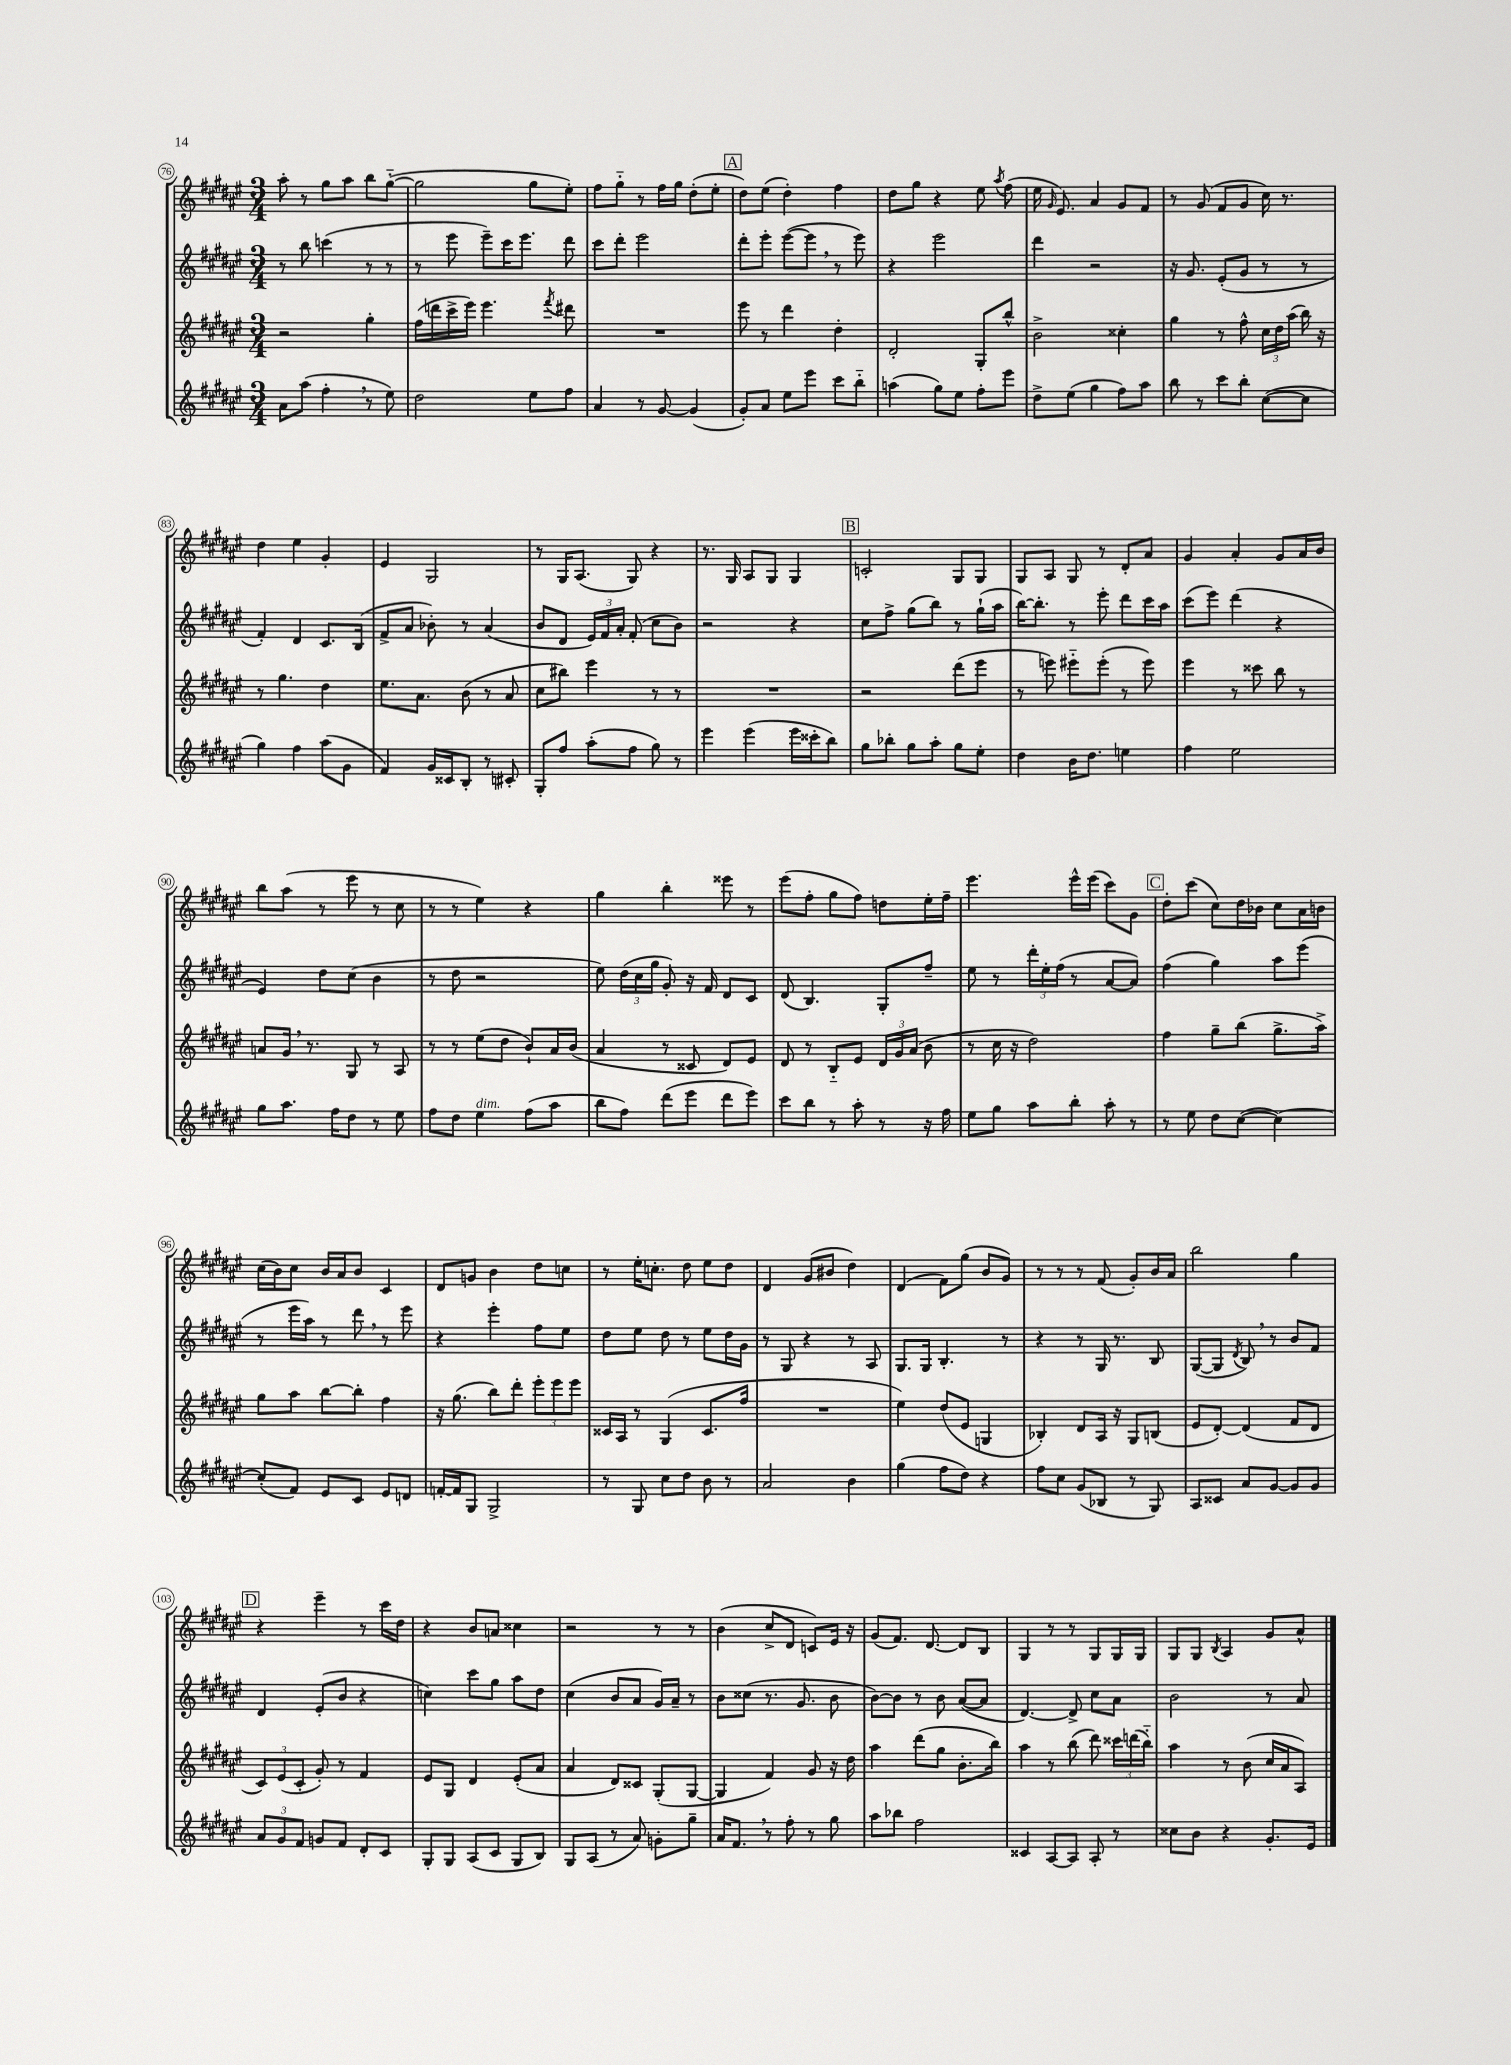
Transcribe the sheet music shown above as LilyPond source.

<<
\new StaffGroup <<
\new Staff = "s0" {
    \clef treble \key fis \major \numericTimeSignature \time 3/4
    \autoBeamOff ais''8-. r8 gis''8[ ais''8] b''8[ gis''8]~-_( |
    gis''2 gis''8[ eis''8]-.) |
    fis''8[ gis''8]-_ r8 fis''16[ gis''16] dis''8[-.( eis''8]-. |
    \mark \markup { \box "A" } dis''8[) eis''8]( dis''4-.) fis''4 |
    dis''8[ gis''8] r4 eis''8 \acciaccatura { ais''8 } fis''8( |
    eis''16 \grace { gis'16 } eis'8.) ais'4 gis'8[ fis'8] |
    r8 gis'8( fis'8[ gis'8] cis''16) r8. |
    dis''4 eis''4 gis'4-. |
    eis'4 gis2 |
    r8 gis16[ ais8.]( gis8) r4 |
    r8. gis16 ais8[ gis8] gis4 |
    \mark \markup { \box "B" } c'2-. gis8[ gis8] |
    gis8[ ais8] gis8 r8 dis'8[-. ais'8] |
    gis'4 ais'4-. gis'8[ ais'16 b'16] |
    b''8[ ais''8]( r8 eis'''8 r8 cis''8 |
    r8 r8 eis''4) r4 |
    gis''4 b''4-. eisis'''8 r8 |
    eis'''8[( fis''8]-. gis''8[ fis''8]) d''8[ eis''16-. fis''16]-- |
    eis'''4. eis'''16[-^ eis'''16]( cis'''8[) gis'8] |
    \mark \markup { \box "C" } dis''8[-. cis'''8]( cis''8[) dis''16 bes'16] cis''8[ ais'16 b'16] |
    cis''16[( b'16) cis''8] b'16[ ais'16 b'8] cis'4 |
    dis'8[ g'8] b'4 dis''8[ c''8] |
    r8 eis''16[-. c''8.]-. dis''8 eis''8[ dis''8] |
    dis'4 gis'8[( bis'8] dis''4) |
    dis'4( fis'8[) gis''8]( b'8[ gis'8]) |
    r8 r8 r8 fis'8( gis'8[-.) b'16 ais'16] |
    b''2 gis''4 |
    \mark \markup { \box "D" } r4 eis'''4-- r8 cis'''16[ dis''16] |
    r4 b'8[ a'8] cisis''4 |
    r2 r8 r8 |
    b'4( cis''8[-> dis'8] c'8[) eis'16] r16 |
    gis'8[( fis'8.]) dis'8.~ dis'8[ b8] |
    gis4 r8 r8 gis8[ gis16 gis16] |
    gis8[ gis8] \acciaccatura { b8 } ais4 gis'8[ ais'8]-^ \bar "|." |
}
\new Staff = "s1" {
    \clef treble \key fis \major \numericTimeSignature \time 3/4
    \autoBeamOff r8 b''8 c'''4( r8 r8 |
    r8 eis'''8 eis'''8[--) cis'''16 eis'''8.] dis'''8 |
    cis'''8[ dis'''8]-. eis'''2 |
    \mark \markup { \box "A" } dis'''8[-. eis'''8]-. eis'''8[~( eis'''8] \breathe r8 eis'''8) |
    r4 eis'''2 |
    dis'''4 r2 |
    r16 gis'8. eis'8[-.( gis'8] r8 r8 |
    fis'4-.) dis'4 cis'8.[ b16]( |
    fis'8[-> ais'8] bes'8-.) r8 ais'4( |
    b'8[ dis'8] \tuplet 3/2 { eis'16[) fis'16 ais'16]-. } fis'8-.( cis''8[ b'8]) |
    r2 r4 |
    \mark \markup { \box "B" } cis''8[ fis''8]-> gis''8[( b''8]) r8 gis''16[-!( ais''16] |
    b''16[~) b''8.]-. r8 eis'''8-. dis'''8[ cis'''16 ais''16] |
    cis'''8[( eis'''8]) dis'''4( r4 |
    eis'4) dis''8[ cis''8]( b'4 |
    r8 dis''8 r2 |
    eis''8) \tuplet 3/2 { dis''16[( cis''16 gis''16] } gis'8-.) r16 fis'16 dis'8[ cis'8] |
    dis'8( b4.) gis8[-. fis''8]-- |
    eis''8 r8 \tuplet 3/2 { dis'''16[-. eis''16-. fis''16]( } r8 ais'8[~ ais'8]) |
    \mark \markup { \box "C" } fis''4( gis''4) ais''8[ eis'''8]( |
    r8 eis'''16[ ais''16]) r8 dis'''8 \breathe r8 eis'''8 |
    r4 eis'''4-. fis''8[ eis''8] |
    dis''8[ eis''8] dis''8 r8 eis''8[ dis''16 gis'16] |
    r8 gis8 r4 r8 ais8 |
    gis8.[ gis16] b4.-. r8 |
    r4 r8 gis16 r8. b8 |
    gis8[~( gis8] \acciaccatura { dis'8 } b8) \breathe r8 b'8[ fis'8] |
    \mark \markup { \box "D" } dis'4 eis'8[-.( b'8] r4 |
    c''4) cis'''8[ gis''8] ais''8[ dis''8] |
    cis''4( b'8[ ais'8] gis'16[) ais'16]-- r8 |
    b'8[ cisis''8]( r8. gis'8. b'8 |
    b'8[~) b'8] r8 b'8 ais'8[~( ais'8] |
    dis'4.~) dis'8-> cis''8[ ais'8] |
    b'2 r8 ais'8 \bar "|." |
}
\new Staff = "s2" {
    \clef treble \key fis \major \numericTimeSignature \time 3/4
    \autoBeamOff r2 gis''4-. |
    fis''16[( d'''16 cis'''16-> eis'''16]) eis'''4. \acciaccatura { fis'''8 } dis'''8 |
    R2. |
    \mark \markup { \box "A" } eis'''8 r8 dis'''4 dis''4-. |
    dis'2-. gis8[-. b''8]-^ |
    b'2-> cisis''4-. |
    gis''4 r8 fis''8-^ \tuplet 3/2 { cis''16[ dis''16 ais''16]( } b''16) r16 |
    r8 gis''4. dis''4 |
    eis''8.[ ais'8.] b'8( r8 ais'8 |
    cis''8[ bis''8]) eis'''4 r8 r8 |
    R2. |
    \mark \markup { \box "B" } r2 dis'''8[( eis'''8] |
    r8 e'''8) eis'''8[-_ eis'''8]-.( r8 eis'''8) |
    eis'''4 r8 cisis'''8 b''8 r8 |
    a'8[ gis'16] \breathe r8. gis8 r8 ais8 |
    r8 r8 eis''8[( dis''8] b'8[-!) ais'16 b'16]( |
    ais'4 r8 cisis'8 dis'8[) eis'8] |
    dis'8 r8 b8[-_ eis'8] \tuplet 3/2 { dis'16[ gis'16 ais'16]( } b'8 |
    r8 cis''16 r16 dis''2) |
    \mark \markup { \box "C" } fis''4 gis''8[-- b''8]( gis''8.[-> ais''16]->) |
    gis''8[ ais''8] b''8[~ b''8]-. fis''4 |
    r16 gis''8.( b''8[) dis'''8]-. \tuplet 3/2 { eis'''8[-. eis'''8 eis'''8] } |
    cisis'16[ ais16] r8 gis4( cisis'8.[ fis''16] |
    R2. |
    eis''4) dis''8[( eis'8] g4 |
    bes4-.) dis'8[ ais16] r16 gis8[ b8]( |
    eis'8[ dis'8]~-.) dis'4( fis'8[ dis'8] |
    \mark \markup { \box "D" } \tuplet 3/2 { cis'8[) eis'8( cis'8]-. } gis'8-.) r8 fis'4 |
    eis'8[ gis8] dis'4 eis'8[-.( ais'8] |
    ais'4 dis'8[) cisis'8] gis8[-.( gis8]~ |
    gis4 fis'4) gis'8 r16 dis''16 |
    ais''4 dis'''8[( gis''8] b'8.[-. b''16]) |
    ais''4 r8 b''8( dis'''8) \tuplet 3/2 { cisis'''16[ d'''16( b''16]-_) } |
    ais''4 r8 b'8( cis''16[ ais'16 ais8]) \bar "|." |
}
\new Staff = "s3" {
    \clef treble \key fis \major \numericTimeSignature \time 3/4
    \autoBeamOff ais'8[ ais''8]( fis''4-. \breathe r8 eis''8) |
    dis''2 eis''8[ fis''8] |
    ais'4 r8 gis'8~ gis'4( |
    \mark \markup { \box "A" } gis'8[-.) ais'8] eis''8[ eis'''8] cis'''8[ b''8]-_ |
    a''4( gis''8[) eis''8] fis''8[-. eis'''8] |
    dis''8[-> eis''8]( gis''4 fis''8[) ais''8] |
    b''8 r8 cis'''8[ b''8]-. cis''8[~( cis''8] |
    gis''4) fis''4 ais''8[( gis'8] |
    fis'4) gis'16[ cisis'16 b8]-. r8 cis'8-. |
    gis8[-. fis''8] ais''8[-.( fis''8] gis''8) r8 |
    eis'''4 eis'''4( eis'''16[ cisis'''16-. b''8]) |
    \mark \markup { \box "B" } gis''8[ bes''8]-. gis''8[ ais''8]-. gis''8[ eis''8]-. |
    dis''4 b'16[ dis''8.] e''4 |
    fis''4 eis''2 |
    gis''8[ ais''8.] fis''16[ dis''8] r8 eis''8 |
    fis''8[ dis''8] eis''4^\markup { \italic "dim." } fis''8[( ais''8] |
    b''8[ fis''8]) dis'''8[( eis'''8] dis'''8[ eis'''8]) |
    cis'''8[ b''8] r8 ais''8-. r8 r16 fis''16 |
    eis''8[ gis''8] ais''8[ b''8]-. ais''8-. r8 |
    \mark \markup { \box "C" } r8 eis''8 dis''8[ cis''8]~( cis''4~) |
    cis''8[-.( fis'8]) eis'8[ cis'8] eis'8[ d'8] |
    f'16[~-. f'16 gis8] gis2-> |
    r8 gis8 cis''8[ dis''8] b'8 r8 |
    ais'2 b'4 |
    gis''4( fis''8[ dis''8]) r4 |
    fis''8[ cis''8] gis'8[( bes8] r8 gis8) |
    ais8[ cisis'8] ais'8[ gis'8]~ gis'8[ gis'8] |
    \mark \markup { \box "D" } \tuplet 3/2 { ais'8[ gis'8 fis'8] } g'8[ fis'8] dis'8[-. cis'8] |
    gis8[-. gis8] ais8[( cis'8] gis8[ b8]) |
    gis8[ ais8]( r8 ais'8) g'8[-. gis''8]-- |
    ais'16[ fis'8.] \breathe r8 fis''8-. r8 gis''8 |
    ais''8[ bes''8] fis''2 |
    cisis'4 ais8[~ ais8] ais8-. r8 |
    cisis''8[ b'8] r4 gis'8.[-. eis'16] \bar "|." |
}
>>
>>
\layout { \context { \Score currentBarNumber = #76 \override BarNumber.stencil = #(make-stencil-circler 0.1 0.3 ly:text-interface::print) } }
